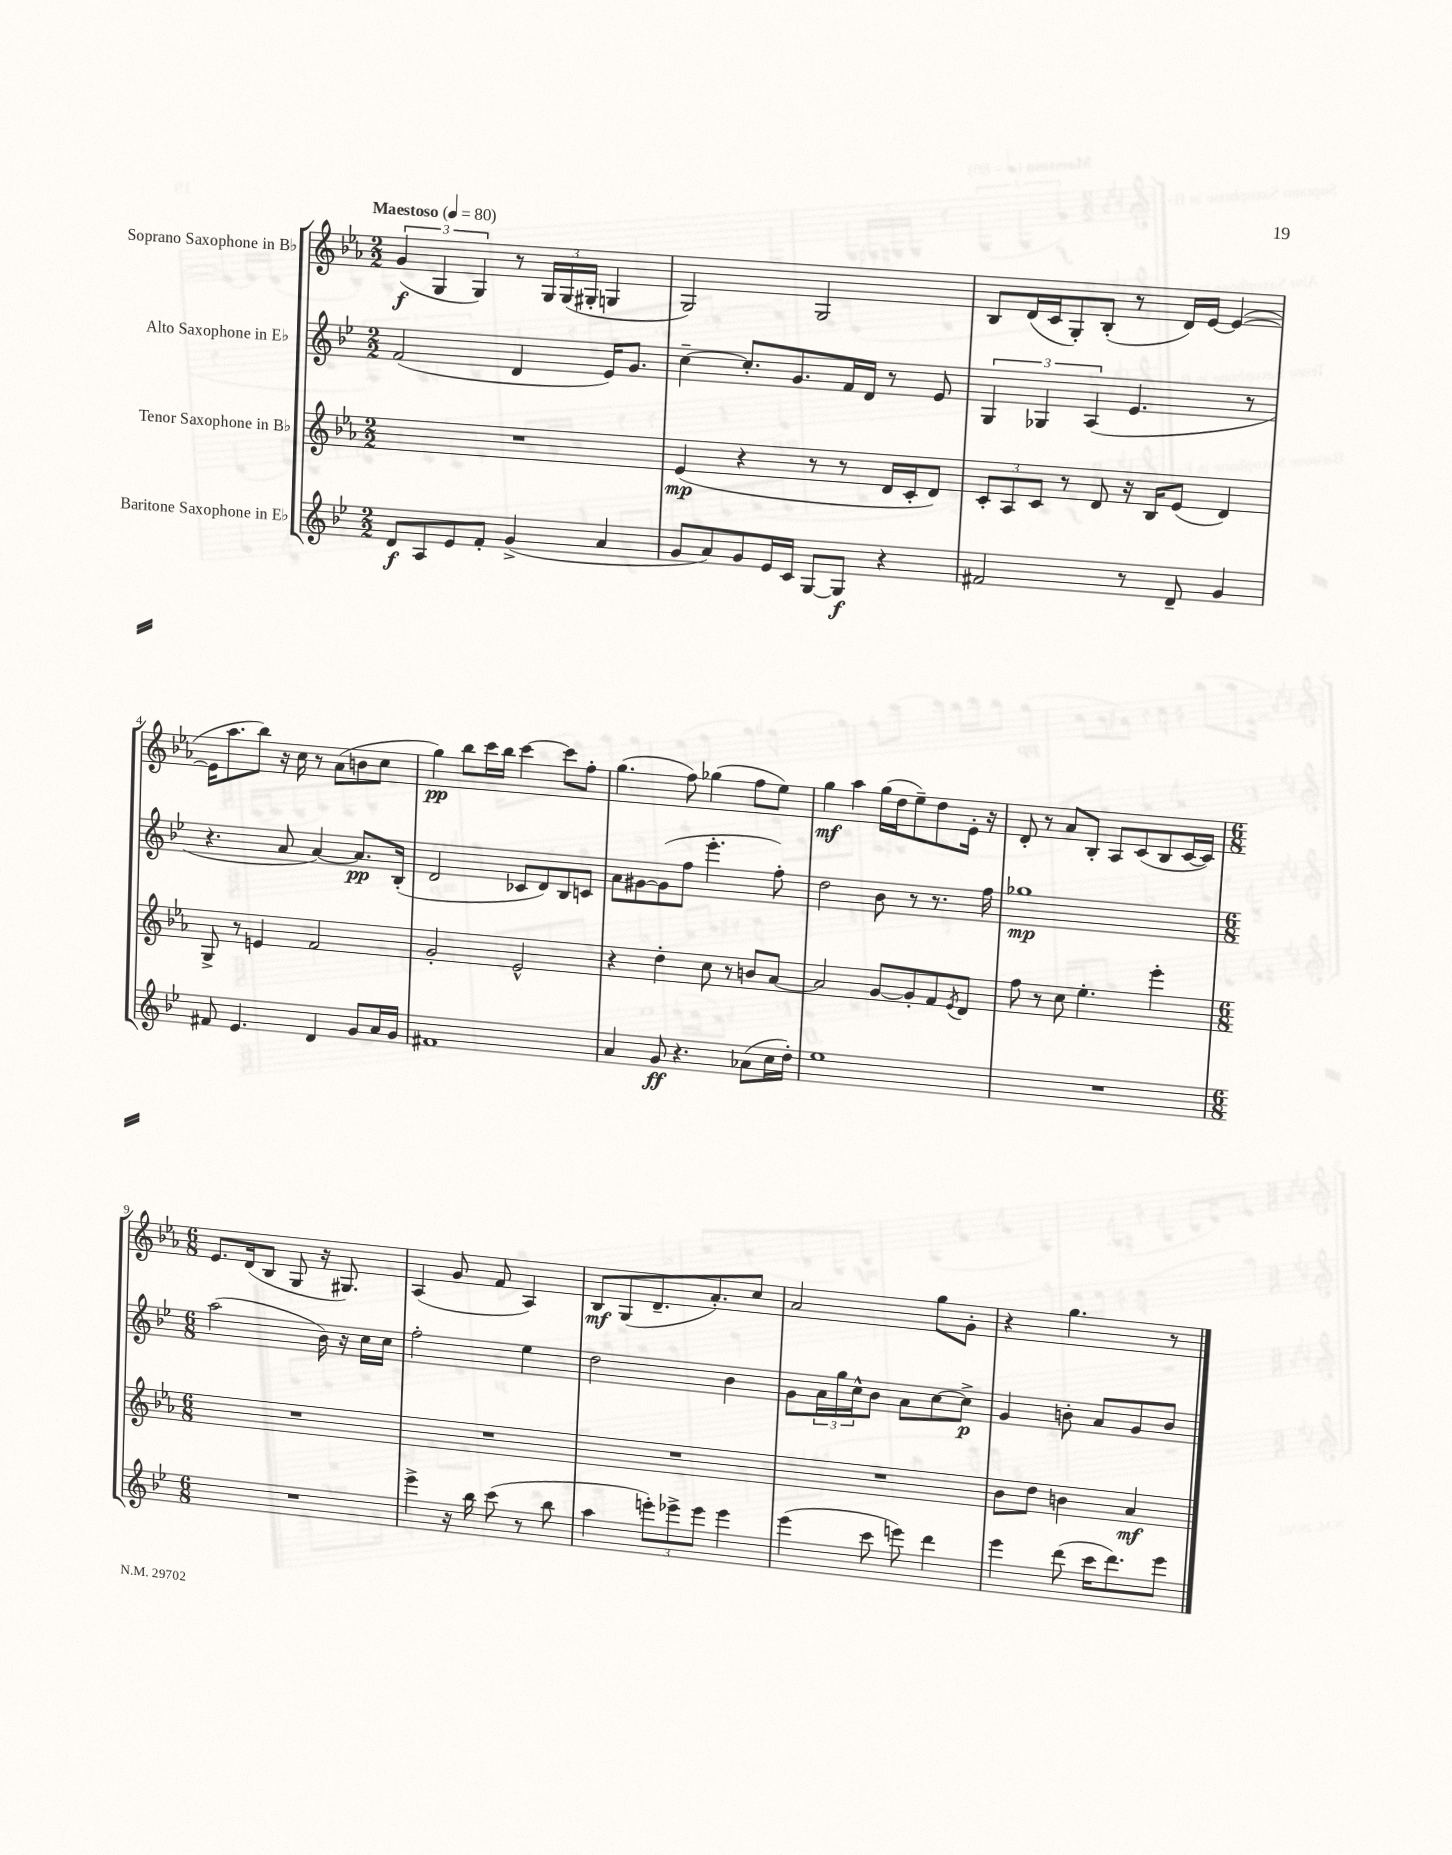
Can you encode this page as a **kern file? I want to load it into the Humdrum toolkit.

**kern	**dynam	**kern	**dynam	**kern	**dynam	**kern	**dynam
*part4	*part4	*part3	*part3	*part2	*part2	*part1	*part1
*staff4	*staff4	*staff3	*staff3	*staff2	*staff2	*staff1	*staff1
*I"Baritone Saxophone in E♭	*	*I"Tenor Saxophone in B♭	*	*I"Alto Saxophone in E♭	*	*I"Soprano Saxophone in B♭	*
*clefG2	*	*clefG2	*	*clefG2	*	*clefG2	*
*k[b-e-]	*	*k[b-e-a-]	*	*k[b-e-]	*	*k[b-e-a-]	*
*M2/2	*	*M2/2	*	*M2/2	*	*M2/2	*
*MM80	*	*MM80	*	*MM80	*	*MM80	*
=1	=1	=1	=1	=1	=1	=1	=1
!	!	!	!	!	!	!LO:TX:a:B:t=Maestoso	!
8d/L	f	1r	.	(2f/	.	(6g/	f
8A/	.	.	.	.	.	.	.
.	.	.	.	.	.	6G/	.
8e-/	.	.	.	.	.	.	.
.	.	.	.	.	.	6G/)	.
8f'/J	.	.	.	.	.	.	.
(4g^/	.	.	.	4d/	.	8r	.
.	.	.	.	.	.	24G/LL	.
.	.	.	.	.	.	(24G/	.
.	.	.	.	.	.	24G#X'/JJ	.
4a/	.	.	.	16e-/KL)	.	4Gn/	.
.	.	.	.	8.g/J	.	.	.
=2	=2	=2	=2	=2	=2	=2	=2
8g/L	.	(4e-/	mp	[4cc~\	.	2G/)	.
8a/)	.	.	.	.	.	.	.
8g/	.	4r	.	8.cc'/L]	.	.	.
16e-/L	.	.	.	.	.	.	.
16c/JJ	.	.	.	8.g/	.	.	.
[8G/L	.	8r	.	.	.	2G/	.
8G/J]	f	8r	.	16f/L	.	.	.
.	.	.	.	16d/JJ	.	.	.
4r	.	16d/LL	.	8r	.	.	.
.	.	16c'/J	.	.	.	.	.
.	.	8d/J)	.	8e-/	.	.	.
=3	=3	=3	=3	=3	=3	=3	=3
2f#X/	.	12c'/L	.	6G/	.	8B-/L	.
.	.	12A-/	.	.	.	.	.
.	.	.	.	.	.	(16d/L	.
.	.	12c/J	.	6G-X/	.	.	.
.	.	.	.	.	.	16c/J	.
.	.	8r	.	.	.	8G'/)	.
.	.	.	.	(6A/	.	.	.
.	.	8d/	.	.	.	(8B-'/J	.
8r	.	16r	.	4.e-/	.	8r	.
.	.	16B-/KL	.	.	.	.	.
8d~/	.	(8e-/J	.	.	.	16d/LL)	.
.	.	.	.	.	.	[16e-/JJ	.
4g/	.	4d/)	.	.	.	(4e-/_	.
.	.	.	.	8r	.	.	.
!!LO:LB:g=z
=4	=4	=4	=4	=4	=4	=4	=4
8f#X/	.	8G^/	.	4.r	.	16e-\KL]	.
.	.	.	.	.	.	8.aa-\	.
4.e-/	.	8r	.	.	.	.	.
.	.	4en/	.	.	.	8bb-\J)	.
.	.	.	.	8a/	.	16r	.
.	.	.	.	.	.	16cc\	.
4d/	.	2f/	.	[4a/)	.	8r	.
.	.	.	.	.	.	(8a-\L	.
8g/L	.	.	.	8.a/L]	pp	8bn\	.
16a/L	.	.	.	.	.	8cc\J	.
16g/JJ	.	.	.	(16B-'/Jk	.	.	.
=5	=5	=5	=5	=5	=5	=5	=5
1f#X	.	2g'/	.	2d/	.	4gg\)	pp
.	.	.	.	.	.	8bb-\L	.
.	.	.	.	.	.	16ccc\L	.
.	.	.	.	.	.	16bb-\JJ	.
.	.	2e-^^/	.	8c-X/L	.	[4ccc\	.
.	.	.	.	8d/)	.	.	.
.	.	.	.	8B-/	.	8ccc\L]	.
.	.	.	.	8cn/J	.	8ff'\J	.
=6	=6	=6	=6	=6	=6	=6	=6
4a/	.	4r	.	8a\L	.	(4.gg\	.
.	.	.	.	[8g#X\	.	.	.
8g/	ff	4dd'\	.	(8g#\]	.	.	.
4.r	.	.	.	8ff\J	.	8ff\)	.
.	.	8cc\	.	4.eee-'\	.	(4gg-X\	.
.	.	8r	.	.	.	.	.
(8a-X\L	.	8bn/L	.	.	.	8ff\L	.
16cc\L	.	[8a-/J	.	8ff'\)	.	8ee-\J)	.
16dd'\JJ)	.	.	.	.	.	.	.
=7	=7	=7	=7	=7	=7	=7	=7
1ee-	.	2a-/]	.	2dd\	.	4gg\	mf
.	.	.	.	.	.	4aa-\	.
.	.	[8g/L	.	8b-\	.	(16gg\LL	.
.	.	.	.	.	.	16dd\J	.
.	.	8g'/]	.	8r	.	8ee-~\)	.
.	.	8f/	.	8.r	.	8dd\	.
.	.	8qe-/	.	.	.	.	.
.	.	8d/J	.	.	.	16e-'\Jk	.
.	.	.	.	16ff\	.	16r	.
=8	=8	=8	=8	=8	=8	=8	=8
1r	.	8ff\	.	1gg-X	mp	8d'/	.
.	.	8r	.	.	.	8r	.
.	.	8cc\	.	.	.	8a-/L	.
.	.	4.ee-'\	.	.	.	8B-'/J	.
.	.	.	.	.	.	8A-/L	.
.	.	.	.	.	.	(8c/	.
.	.	4eee-'\	.	.	.	8B-/	.
.	.	.	.	.	.	[16c/L	.
.	.	.	.	.	.	16c/JJ])	.
!!LO:LB:g=z
=9	=9	=9	=9	=9	=9	=9	=9
*M6/8	*	*M6/8	*	*M6/8	*	*M6/8	*
2.r	.	2.r	.	(2aa\	.	8.e-/L	.
.	.	.	.	.	.	(16d/k	.
.	.	.	.	.	.	8B-/J	.
.	.	.	.	.	.	8G/	.
.	.	.	.	16b-\)	.	16r	.
.	.	.	.	16r	.	8.G#X/)	.
.	.	.	.	16cc\LL	.	.	.
.	.	.	.	16cc\JJ	.	.	.
=10	=10	=10	=10	=10	=10	=10	=10
4eee-^\	.	2.r	.	2ff'\	.	(4A-/	.
16r	.	.	.	.	.	8g/	.
16bb-\	.	.	.	.	.	.	.
(8ccc\	.	.	.	.	.	8f/	.
8r	.	.	.	4ee-\	.	4A-/)	.
8bb-\	.	.	.	.	.	.	.
=11	=11	=11	=11	=11	=11	=11	=11
4aa\	.	2.r	.	2dd\	.	8B-/L	mf
.	.	.	.	.	.	(8G/	.
12eeen'\L)	.	.	.	.	.	8.d~/	.
12eee-X^\	.	.	.	.	.	.	.
12eee-\J	.	.	.	.	.	.	.
.	.	.	.	.	.	8.a-'/)	.
4eee-\	.	.	.	4b-\	.	.	.
.	.	.	.	.	.	8cc/J	.
=12	=12	=12	=12	=12	=12	=12	=12
(4eee-\	.	2.r	.	8g\L	.	2a-/	.
.	.	.	.	24a\L	.	.	.
.	.	.	.	24gg\	.	.	.
.	.	.	.	24cc^^\J	.	.	.
8ccc\	.	.	.	8b-\J	.	.	.
8eeen\)	.	.	.	8a\L	.	.	.
4ddd\	.	.	.	[8cc\	.	8gg\L	.
.	.	.	.	8cc^\J]	p	8g'\J	.
=13	=13	=13	=13	=13	=13	=13	=13
4eee-\	.	8b-\L	.	4g/	.	4r	.
.	.	8dd\J	.	.	.	.	.
(8ddd\	.	4bn\	.	8bn'\	.	4.gg\	.
16ccc\KL	.	.	.	8a/L	.	.	.
8.ddd\)	.	.	.	.	.	.	.
.	.	4a-/	mf	8g/	.	.	.
8eee-\J	.	.	.	8b/J	.	8r	.
==	==	==	==	==	==	==	==
*-	*-	*-	*-	*-	*-	*-	*-
